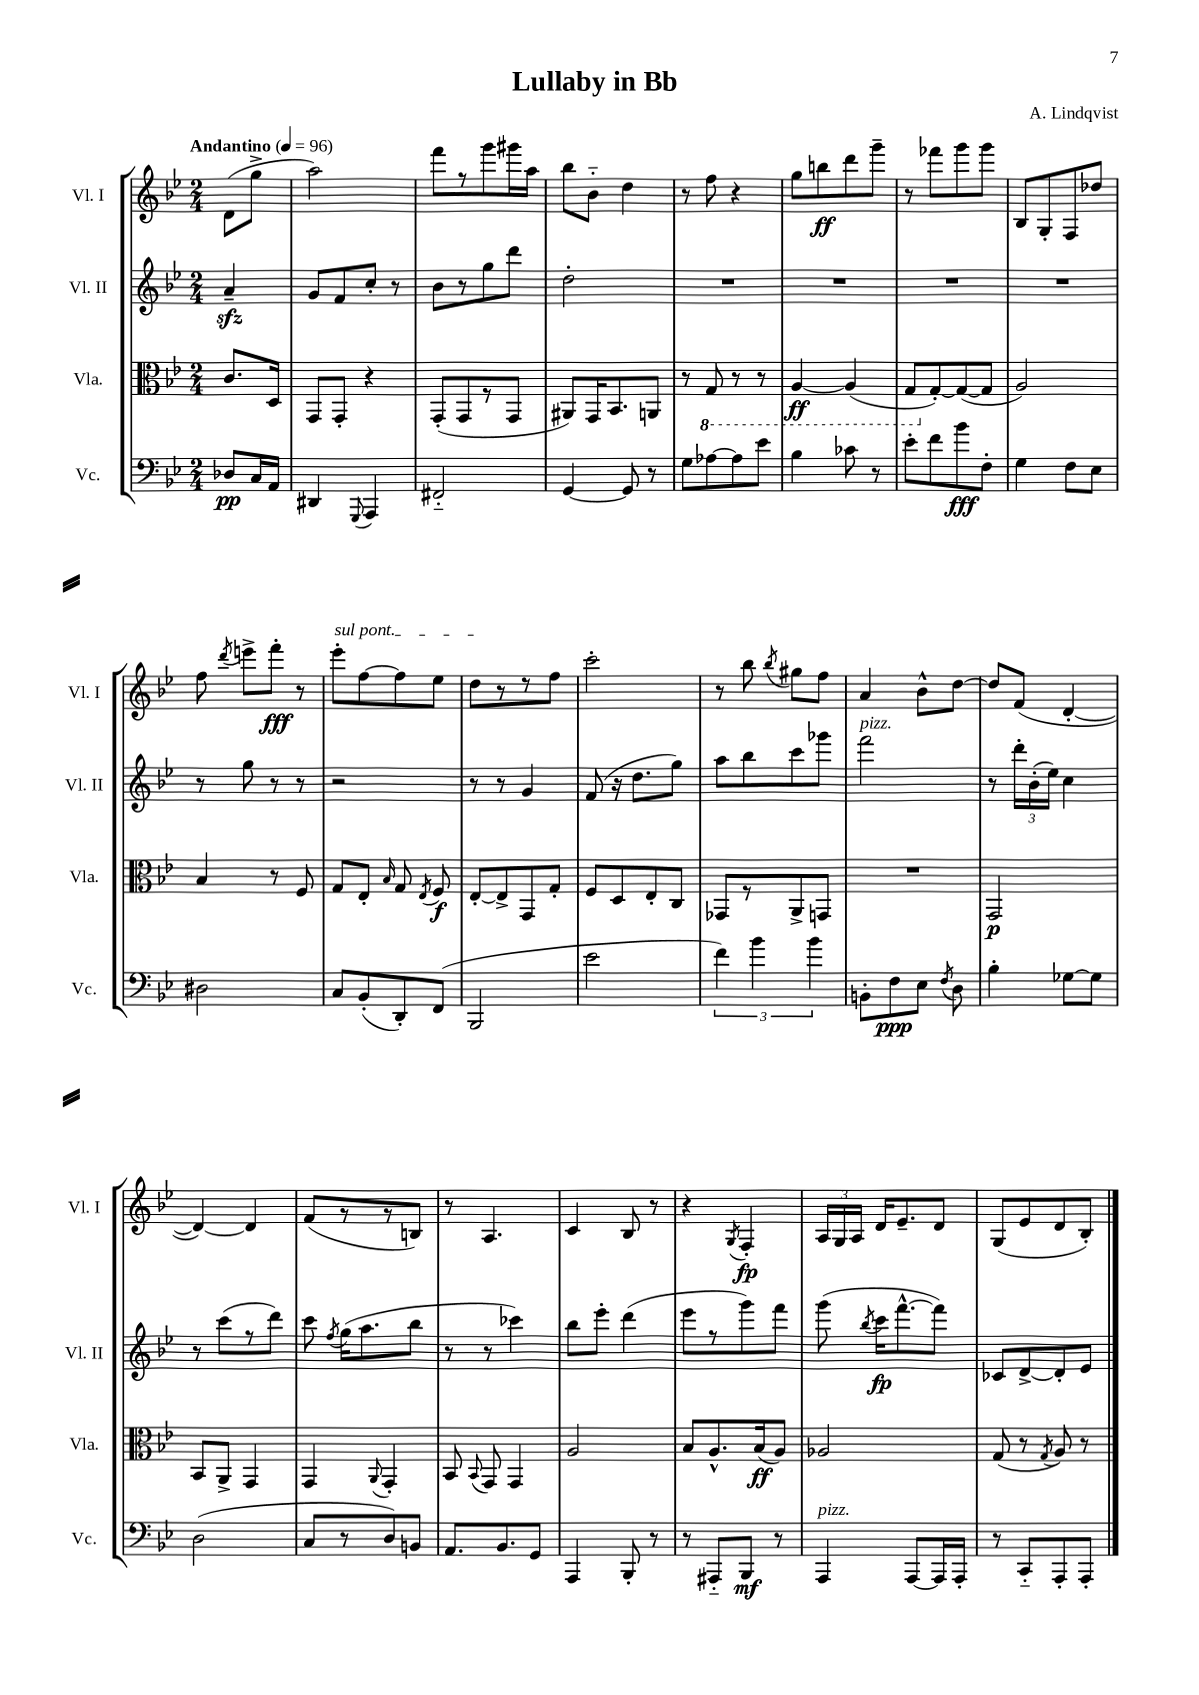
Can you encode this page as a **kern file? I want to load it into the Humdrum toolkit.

**kern	**dynam	**kern	**dynam	**kern	**dynam	**kern	**dynam
*part4	*part4	*part3	*part3	*part2	*part2	*part1	*part1
*staff4	*staff4	*staff3	*staff3	*staff2	*staff2	*staff1	*staff1
*I"Vc.	*	*I"Vla.	*	*I"Vl. II	*	*I"Vl. I	*
*I'Vc.	*	*I'Vla.	*	*I'Vl. II	*	*I'Vl. I	*
*clefF4	*	*clefC3	*	*clefG2	*	*clefG2	*
*k[b-e-]	*	*k[b-e-]	*	*k[b-e-]	*	*k[b-e-]	*
*M2/4	*	*M2/4	*	*M2/4	*	*M2/4	*
*MM96	*	*MM96	*	*MM96	*	*MM96	*
=	=	=	=	=	=	=	=
!	!	!	!	!	!	!LO:TX:a:B:t=Andantino	!
8D-X/L	pp	8.c/L	.	4azz~/	.	(8d\L	.
16C/L	.	.	.	.	.	8gg^\J	.
16AA/JJ	.	16D/Jk	.	.	.	.	.
=1	=1	=1	=1	=1	=1	=1	=1
4DD#X/	.	8GG/L	.	8g/L	.	2aa\)	.
.	.	8GG'/J	.	8f/	.	.	.
8qqGGG/	.	.	.	.	.	.	.
4AAA/	.	4r	.	8cc'/J	.	.	.
.	.	.	.	8r	.	.	.
=2	=2	=2	=2	=2	=2	=2	=2
2FF#X/	.	(8GG'/L	.	8b-\L	.	8fff\L	.
.	.	8GG/	.	8r	.	8r	.
.	.	8r	.	8gg\	.	8ggg\	.
.	.	8GG/J	.	8ddd\J	.	16ggg#X\L	.
.	.	.	.	.	.	16aa\JJ	.
=3	=3	=3	=3	=3	=3	=3	=3
[4GG/	.	8AA#X/L)	.	2dd'\	.	8bb-\L	.
.	.	16GG/K	.	.	.	8b-\J	.
.	.	8.BB-/	.	.	.	.	.
8GG/]	.	.	.	.	.	4dd\	.
8r	.	8AAn/J	.	.	.	.	.
=4	=4	=4	=4	=4	=4	=4	=4
8G\L	.	8r	.	2r	.	8r	.
*	*	*8ba	*	*	*	*	*
[8A-X\	.	8GG/	.	.	.	8ff\	.
8A-\]	.	8r	.	.	.	4r	.
8e-\J	.	8r	.	.	.	.	.
=5	=5	=5	=5	=5	=5	=5	=5
4B-\	.	[4AA/	ff	2r	.	8gg\L	.
.	.	.	.	.	.	8bbn\	ff
8c-X\	.	(4AA/]	.	.	.	8ddd\	.
8r	.	.	.	.	.	8ggg~\J	.
=6	=6	=6	=6	=6	=6	=6	=6
8e-'\L	.	8GG/L	.	2r	.	8r	.
*	*	*X8ba	*	*	*	*	*
8f\	.	[8G'/)	.	.	.	8fff-X\L	.
8b-\	fff	(8G/_	.	.	.	8ggg\	.
8F'\J	.	8G/J]	.	.	.	8ggg\J	.
=7	=7	=7	=7	=7	=7	=7	=7
4G\	.	2A/)	.	2r	.	8B-/L	.
.	.	.	.	.	.	8G'/	.
8F\L	.	.	.	.	.	8F/	.
8E-\J	.	.	.	.	.	8dd-X/J	.
!!LO:LB:g=z
=8	=8	=8	=8	=8	=8	=8	=8
2D#X\	.	4B-/	.	8r	.	8ff\	.
.	.	.	.	.	.	8qddd/	.
.	.	.	.	8gg\	.	8eeen^\L	.
.	.	8r	.	8r	.	8fff'\J	fff
.	.	8F/	.	8r	.	8r	.
=9	=9	=9	=9	=9	=9	=9	=9
!	!	!	!	!	!	!LO:TX:a:i:t=sul pont.	!
8C/L	.	8G/L	.	2r	.	8eee-'\L	.
(8BB-'/	.	8E-'/J	.	.	.	[8ff\	.
.	.	16qqB-/	.	.	.	.	.
8DD'/)	.	8G/	.	.	.	8ff\]	.
.	.	8qE-/	.	.	.	.	.
(8FF/J	.	8F/	f	.	.	8ee-\J	.
=10	=10	=10	=10	=10	=10	=10	=10
2BBB-/	.	[8E-'/L	.	8r	.	8dd\L	.
.	.	8E-^/]	.	8r	.	8r	.
.	.	8GG/	.	4g/	.	8r	.
.	.	8G'/J	.	.	.	8ff\J	.
=11	=11	=11	=11	=11	=11	=11	=11
2e-\	.	8F/L	.	(8f/	.	2ccc'\	.
.	.	8D/	.	16r	.	.	.
.	.	.	.	8.dd\L	.	.	.
.	.	8E-'/	.	.	.	.	.
.	.	8C/J	.	8gg\J)	.	.	.
=12	=12	=12	=12	=12	=12	=12	=12
6f\)	.	8GG-X/L	.	8aa\L	.	8r	.
.	.	8r	.	8bb-\	.	8bb-\	.
6b-\	.	.	.	.	.	.	.
.	.	.	.	.	.	8qbb-/	.
.	.	8AA^/	.	8ccc\	.	8gg#X\L	.
6b-\	.	.	.	.	.	.	.
.	.	8GGn/J	.	8ggg-X\J	.	8ff\J	.
=13	=13	=13	=13	=13	=13	=13	=13
!	!	!	!	!LO:TX:a:i:t=pizz.	!	!	!
8BBn'\L	.	2r	.	2fff\	.	4a/	.
8F\	ppp	.	.	.	.	.	.
8E-\J	.	.	.	.	.	8b-^^\L	.
8qF/	.	.	.	.	.	.	.
8D\	.	.	.	.	.	[8dd\J	.
=14	=14	=14	=14	=14	=14	=14	=14
4B-'\	.	2GG/	p	8r	.	8dd/L]	.
.	.	.	.	24ddd'\LL	.	(8f/J	.
.	.	.	.	(24b-'\	.	.	.
.	.	.	.	24ee-\JJ)	.	.	.
[8G-X\L	.	.	.	4cc\	.	[4d'/	.
8G-\J]	.	.	.	.	.	.	.
!!LO:LB:g=z
=15	=15	=15	=15	=15	=15	=15	=15
(2D\	.	8BB-/L	.	8r	.	4d/_)	.
.	.	8AA^/J	.	(8ccc\L	.	.	.
.	.	4GG/	.	8r	.	4d/]	.
.	.	.	.	8ddd\J)	.	.	.
=16	=16	=16	=16	=16	=16	=16	=16
8C/L	.	4GG/	.	8ccc\	.	(8f/L	.
.	.	.	.	8qff/	.	.	.
8r	.	.	.	(16gg\KL	.	8r	.
.	.	.	.	8.aa\	.	.	.
.	.	8qqAA/	.	.	.	.	.
8D/)	.	4GG'/	.	.	.	8r	.
8BBn/J	.	.	.	8bb-\J	.	8Bn/J)	.
=17	=17	=17	=17	=17	=17	=17	=17
8.AA/L	.	8BB-/	.	8r	.	8r	.
.	.	8qqBB-/	.	.	.	.	.
.	.	8GG/	.	8r	.	4.A/	.
8.BB-/	.	.	.	.	.	.	.
.	.	4GG/	.	4ccc-X\)	.	.	.
8GG/J	.	.	.	.	.	.	.
=18	=18	=18	=18	=18	=18	=18	=18
4AAA/	.	2A/	.	8bb-\L	.	4c/	.
.	.	.	.	8eee-'\J	.	.	.
8BBB-'/	.	.	.	(4ddd\	.	8B-/	.
8r	.	.	.	.	.	8r	.
=19	=19	=19	=19	=19	=19	=19	=19
8r	.	8B-/L	.	8eee-\L	.	4r	.
8AAA#X/L	.	8.A^^/	.	8r	.	.	.
.	.	.	.	.	.	8qG/	.
8BBB-/J	mf	.	.	8ggg\)	.	4F'/	fp
.	.	(16B-/k	ff	.	.	.	.
8r	.	8A/J)	.	8fff\J	.	.	.
=20	=20	=20	=20	=20	=20	=20	=20
!LO:TX:a:i:t=pizz.	!	!	!	!	!	!	!
4AAA/	.	2A-X/	.	(8ggg\	.	24A/LL	.
.	.	.	.	.	.	24G/	.
.	.	.	.	.	.	24A/JJ	.
.	.	.	.	8qbb-/	.	.	.
.	.	.	.	16ccc\KL	fp	16d/KL	.
.	.	.	.	[8.fff^^\	.	8.e-~/	.
[8AAA/L	.	.	.	.	.	.	.
16AAA/L]	.	.	.	8fff\J])	.	8d/J	.
16AAA'/JJ	.	.	.	.	.	.	.
=21	=21	=21	=21	=21	=21	=21	=21
8r	.	(8G/	.	8c-X/L	.	(8G/L	.
8CC/L	.	8r	.	[8d^/	.	8e-/	.
.	.	8qG/	.	.	.	.	.
8AAA'/	.	8A/)	.	8d'/]	.	8d/	.
8AAA'/J	.	8r	.	8e-/J	.	8B-'/J)	.
==	==	==	==	==	==	==	==
*-	*-	*-	*-	*-	*-	*-	*-
